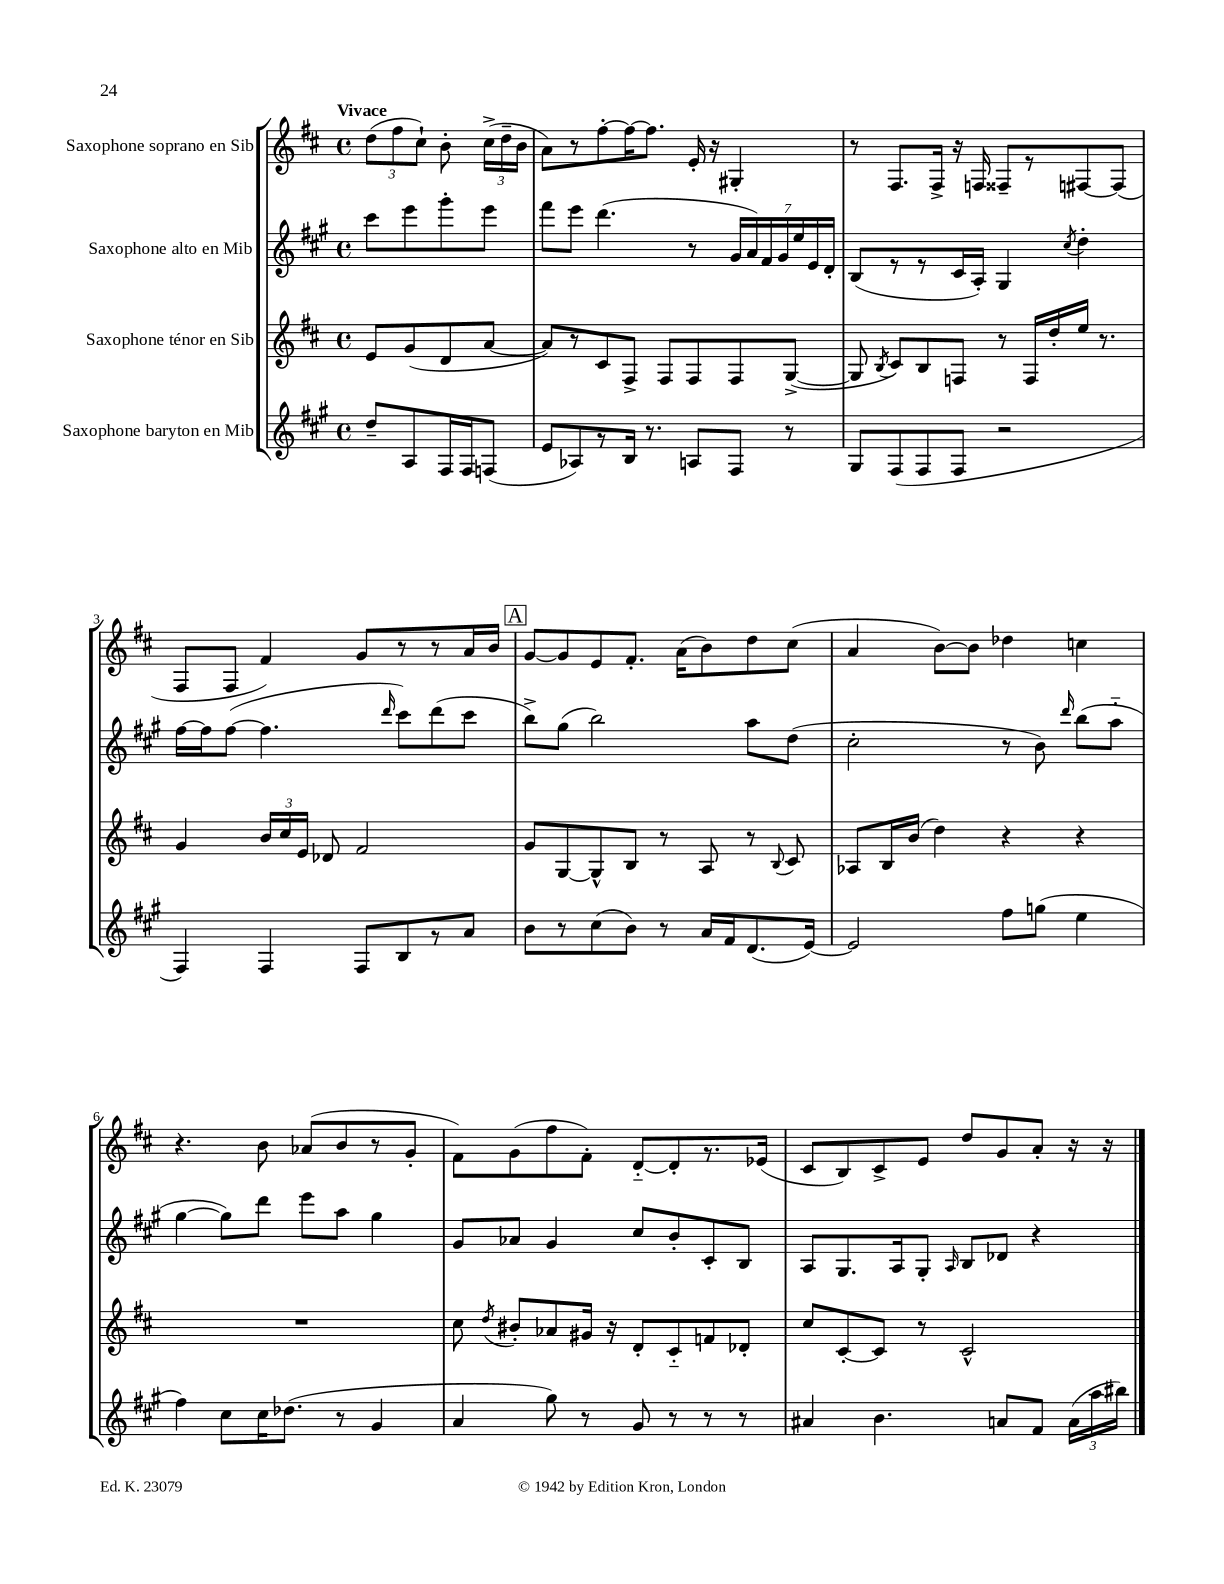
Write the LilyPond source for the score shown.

<<
\new StaffGroup <<
\new Staff = "s0" \with { instrumentName = "Saxophone soprano en Sib" } {
    \clef treble \key d \major \defaultTimeSignature \time 4/4 \partial 2 \tempo "Vivace"
    \autoBeamOff \tuplet 3/2 { d''8[( fis''8 cis''8]-!) } b'8-. \tuplet 3/2 { cis''16[->( d''16-- b'16] } |
    a'8[) r8 fis''8~-. fis''16~ fis''8.] e'16-. r16 gis4-. |
    r8 fis8.[ fis16]-> r16 f16 fisis8[-- r8 fis8~ fis8]( |
    fis8[ fis8] fis'4) g'8[ r8 r8 a'16 b'16] |
    \mark \markup { \box "A" } g'8[~ g'8 e'8 fis'8.]-. a'16[( b'8) d''8 cis''8]( |
    a'4 b'8[~) b'8] des''4 c''4 |
    r4. b'8 aes'8[( b'8 r8 g'8]-. |
    fis'8[) g'8( fis''8 fis'8]-.) d'8[~-_ d'8-. r8. ees'16]( |
    cis'8[ b8) cis'8-> e'8] d''8[ g'8 a'8]-. r16 r16 \bar "|." |
}
\new Staff = "s1" \with { instrumentName = "Saxophone alto en Mib" } {
    \clef treble \key a \major \defaultTimeSignature \time 4/4 \partial 2
    \autoBeamOff cis'''8[ e'''8 gis'''8-. e'''8] |
    fis'''8[ e'''8] d'''4.( r8 \tuplet 7/4 { gis'16[ a'16) fis'16 gis'16 e''16 e'16 d'16]-. } |
    b8[( r8 r8 cis'16 a16]-.) gis4 \acciaccatura { cis''8 } d''4-. |
    fis''16[~ fis''16 fis''8]~( fis''4. \grace { d'''16 } cis'''8[) d'''8( cis'''8] |
    \mark \markup { \box "A" } b''8[->) gis''8]( b''2) a''8[ d''8]( |
    cis''2-. r8 b'8) \grace { d'''16 } b''8[( a''8]-_ |
    gis''4~ gis''8[) d'''8] e'''8[ a''8] gis''4 |
    gis'8[ aes'8] gis'4 cis''8[ b'8-. cis'8-. b8] |
    a8[ gis8. a16 gis8]-. \grace { a16 } b8[ des'8] r4 \bar "|." |
}
\new Staff = "s2" \with { instrumentName = "Saxophone ténor en Sib" } {
    \clef treble \key d \major \defaultTimeSignature \time 4/4 \partial 2
    \autoBeamOff e'8[ g'8( d'8 a'8]~ |
    a'8[) r8 cis'8 fis8]-> fis8[ fis8 fis8 g8]~->( |
    g8 \acciaccatura { b8 } cis'8[) b8 f8] r8 f16[ d''16-. e''16] r8. |
    g'4 \tuplet 3/2 { b'16[ cis''16 e'16] } des'8 fis'2 |
    \mark \markup { \box "A" } g'8[ g8~ g8-^ b8] r8 a8 r8 \appoggiatura { b8 } cis'8 |
    aes8[ b16 b'16]( d''4) r4 r4 |
    R1 |
    cis''8 \acciaccatura { d''8 } bis'8[-. aes'8 gis'16] r16 d'8[-. cis'8-_ f'8 des'8]-. |
    cis''8[ cis'8~-. cis'8] r8 cis'2-^ \bar "|." |
}
\new Staff = "s3" \with { instrumentName = "Saxophone baryton en Mib" } {
    \clef treble \key a \major \defaultTimeSignature \time 4/4 \partial 2
    \autoBeamOff d''8[-- a8 fis16 fis16 f8]( |
    e'8[ aes8) r8 b16] r8. a8[ fis8] r8 |
    gis8[ fis8( fis8 fis8] r2 |
    fis4) fis4 fis8[ b8 r8 a'8] |
    \mark \markup { \box "A" } b'8[ r8 cis''8( b'8]) r8 a'16[ fis'16 d'8.( e'16]~) |
    e'2 fis''8[ g''8]( e''4 |
    fis''4) cis''8[ cis''16 des''8.]( r8 gis'4 |
    a'4 gis''8) r8 gis'8 r8 r8 r8 |
    ais'4 b'4. a'8[ fis'8] \tuplet 3/2 { a'16[( a''16 bis''16]) } \bar "|." |
}
>>
>>
